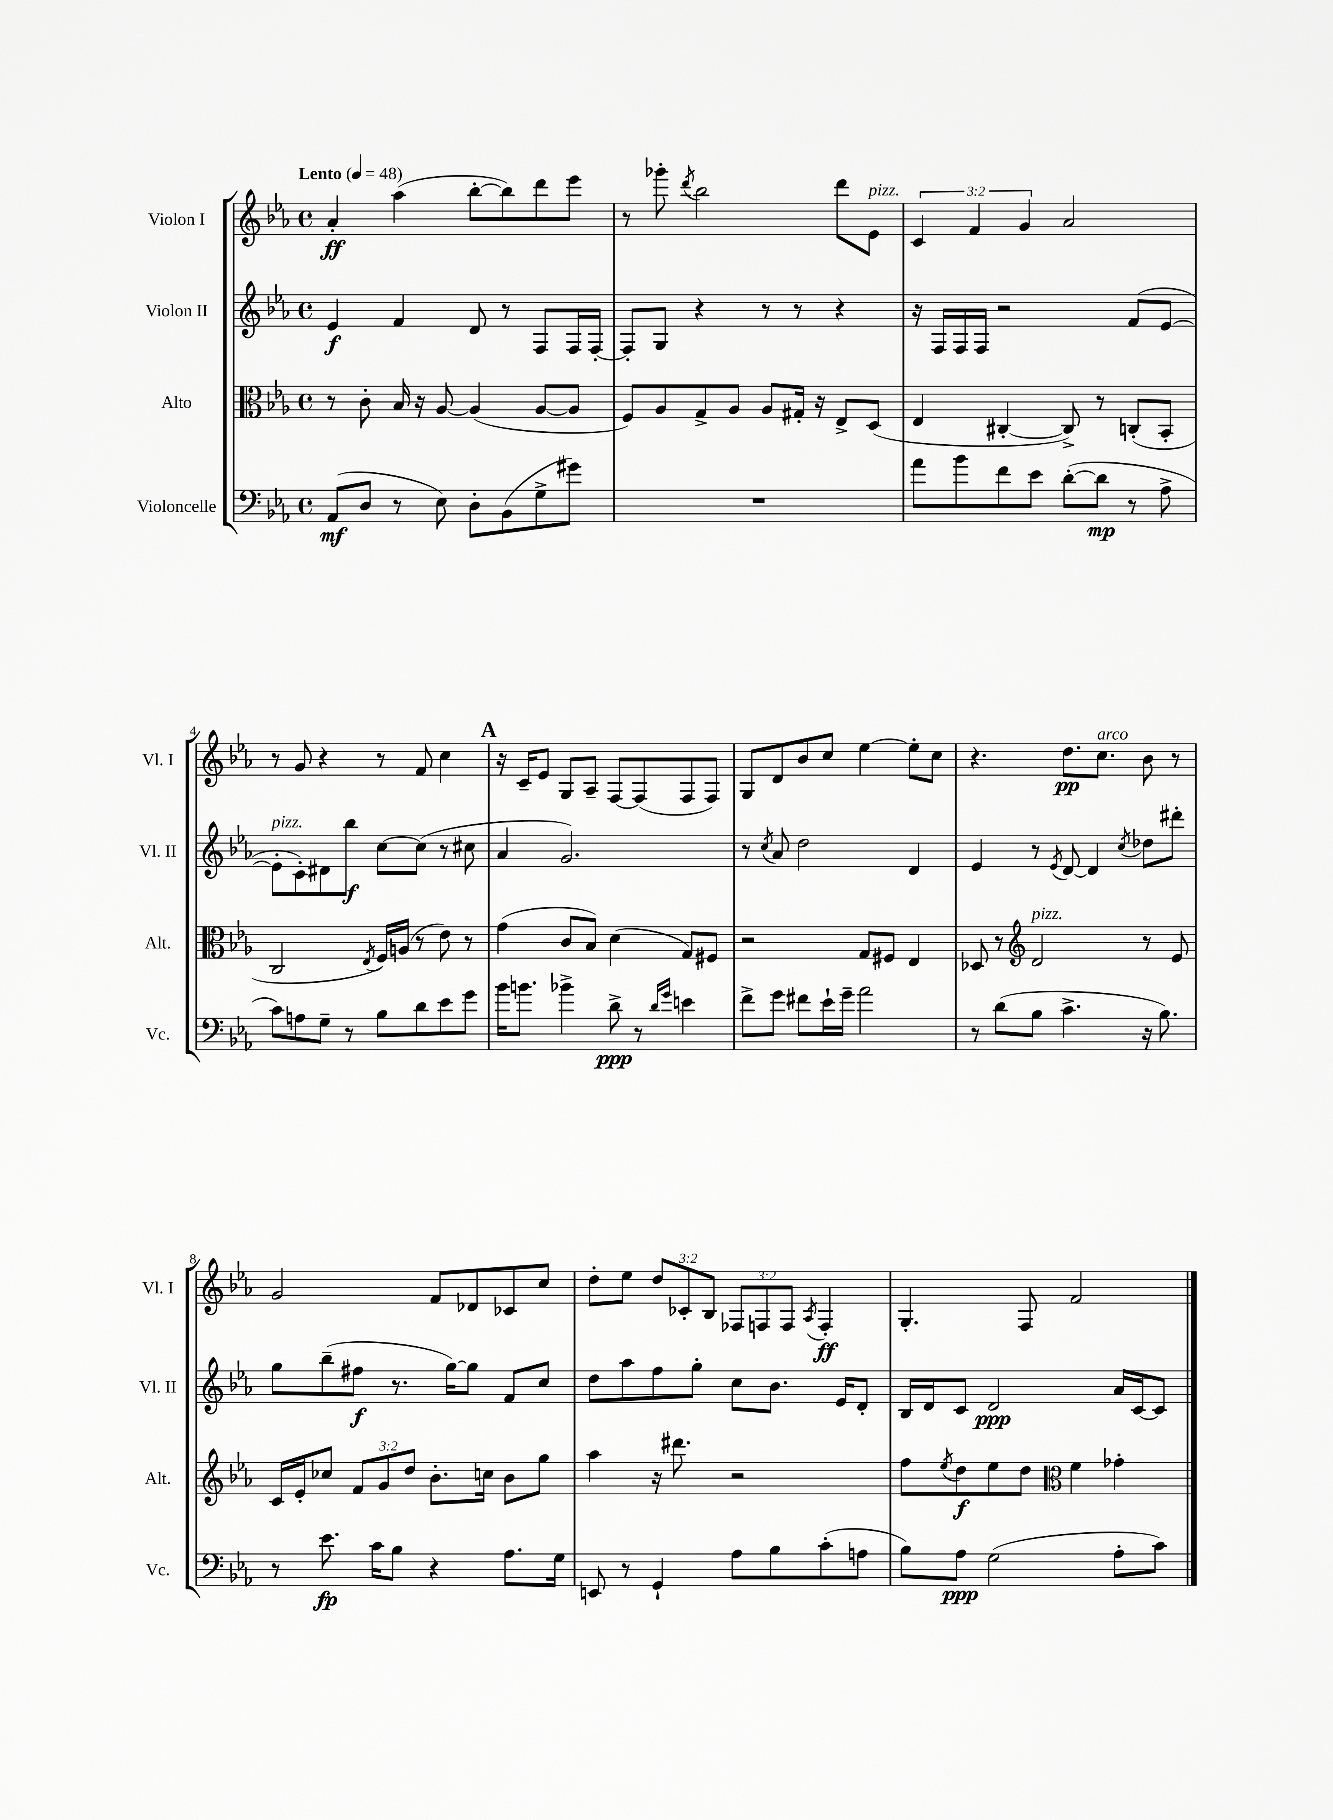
<<
\new StaffGroup <<
\new Staff = "s0" \with { instrumentName = "Violon I" shortInstrumentName = "Vl. I" } {
    \clef treble \key ees \major \defaultTimeSignature \time 4/4 \override Staff.TupletNumber.text = #tuplet-number::calc-fraction-text \tempo "Lento" 4 = 48
    aes'4-.\ff aes''4( bes''8~-. bes''8) d'''8 ees'''8 |
    r8 ges'''8-. \acciaccatura { d'''8 } bes''2 d'''8 ees'8^\markup { \italic "pizz." } |
    \tuplet 3/2 { c'4 f'4 g'4 } aes'2 |
    r8 g'8 r4 r8 f'8 c''4 |
    \mark \markup { \bold "A" } r16 c'16-- ees'8 g8 aes8-- f8~ f8( f8 f8) |
    g8 d'8 bes'8 c''8 ees''4~ ees''8-. c''8 |
    r4. d''8.\pp c''8.^\markup { \italic "arco" } bes'8 r8 |
    g'2 f'8 des'8 ces'8 c''8 |
    d''8-. ees''8 \tuplet 3/2 { d''8 ces'8-. bes8 } \tuplet 3/2 { fes8 f8 f8 } \acciaccatura { aes8 } f4-.\ff |
    g4.-. f8 f'2 \bar "|." |
}
\new Staff = "s1" \with { instrumentName = "Violon II" shortInstrumentName = "Vl. II" } {
    \clef treble \key ees \major \defaultTimeSignature \time 4/4
    ees'4\f f'4 d'8 r8 f8 f16 f16~-. |
    f8-. g8 r4 r8 r8 r4 |
    r16 f16 f16 f16 r2 f'8( ees'8~ |
    ees'8-.^\markup { \italic "pizz." } c'8-.) dis'8 bes''8\f c''8~ c''8( r8 cis''8 |
    \mark \markup { \bold "A" } aes'4 g'2.) |
    r8 \acciaccatura { c''8 } aes'8 d''2 d'4 |
    ees'4 r8 \acciaccatura { ees'8 } d'8~ d'4 \acciaccatura { c''8 } des''8 dis'''8-. |
    g''8 bes''8--( fis''8\f r8. g''16~) g''8 f'8 c''8 |
    d''8 aes''8 f''8 g''8-. c''8 bes'8. ees'16 d'8-. |
    bes16 d'16 c'8 d'2\ppp aes'16 c'16~ c'8 \bar "|." |
}
\new Staff = "s2" \with { instrumentName = "Alto" shortInstrumentName = "Alt." } {
    \clef alto \key ees \major \defaultTimeSignature \time 4/4 \override Staff.TupletNumber.text = #tuplet-number::calc-fraction-text
    r8 c'8-. bes16 r16 aes8~ aes4( aes8~ aes8 |
    f8) aes8 g8-> aes8 aes8 gis16-. r16 ees8-> d8( |
    ees4 cis4~-. cis8->) r8 c8-.( bes,8-. |
    c2 \acciaccatura { ees8 } f16) a16( r8 ees'8) r8 |
    \mark \markup { \bold "A" } g'4( c'8 bes8) d'4( g8) fis8 |
    r2 g8 fis8 ees4 |
    des8 r8 \clef treble d'2^\markup { \italic "pizz." } r8 ees'8 |
    c'16 ees'16-. ces''8 \tuplet 3/2 { f'8 g'8 d''8 } bes'8.-. c''16 bes'8 g''8 |
    aes''4 r16 dis'''8. r2 |
    f''8 \acciaccatura { ees''8 } d''8\f ees''8 d''8 \clef alto f'4 ges'4-. \bar "|." |
}
\new Staff = "s3" \with { instrumentName = "Violoncelle" shortInstrumentName = "Vc." } {
    \clef bass \key ees \major \defaultTimeSignature \time 4/4
    aes,8\mf( d8 r8 ees8) d8-. bes,8( g8-> gis'8) |
    R1 |
    aes'8 bes'8 f'8 ees'8 d'8~-.( d'8\mp r8 aes8-> |
    c'8) a8 g8-- r8 bes8 d'8 ees'8 g'8 |
    \mark \markup { \bold "A" } bes'16 b'8. bes'4-> d'8->\ppp r8 \grace { d'16 g'16 } e'4 |
    f'8-> g'8 fis'8 ees'16-! g'16-- aes'2 |
    r8 d'8( bes8 c'4.-> r16 bes8.) |
    r8 ees'8.\fp c'16 bes8 r4 aes8. g16 |
    e,8 r8 g,4-! aes8 bes8 c'8-.( a8 |
    bes8) aes8\ppp g2( aes8-. c'8) \bar "|." |
}
>>
>>
